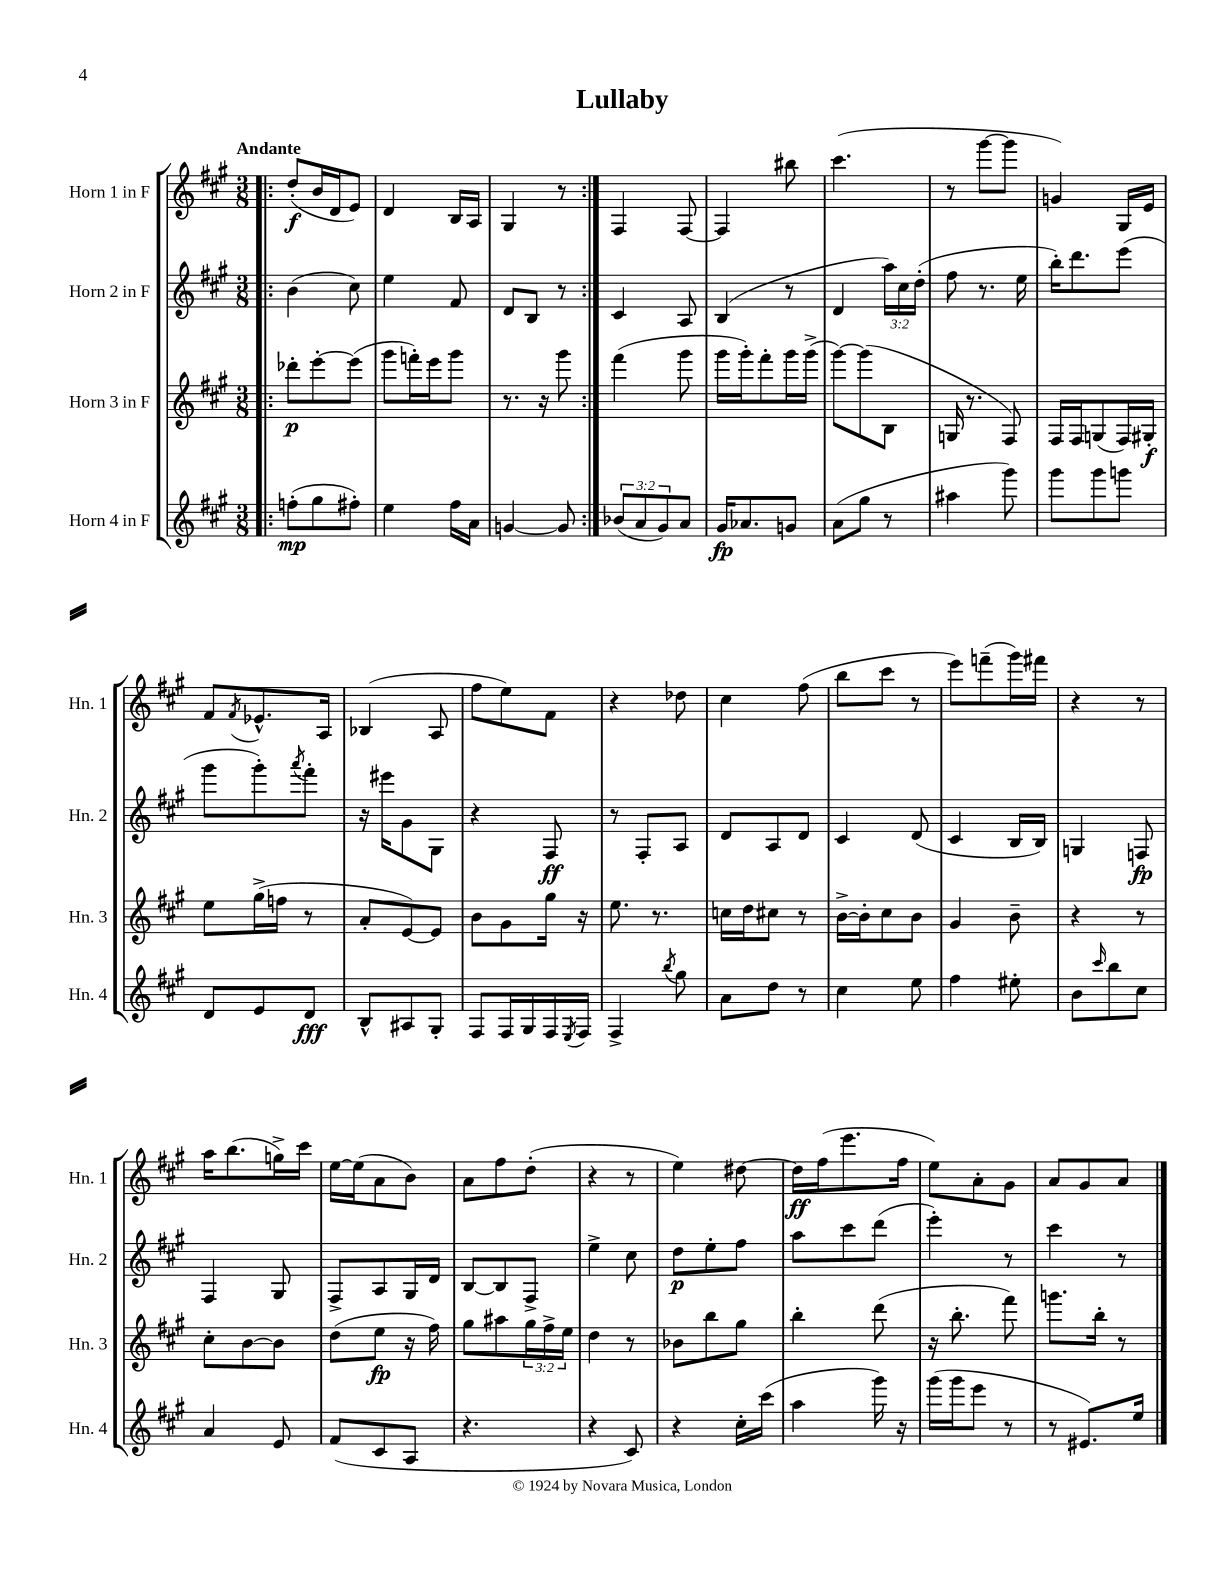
\header { title = "Lullaby" }
<<
\new StaffGroup <<
\new Staff = "s0" \with { instrumentName = "Horn 1 in F" shortInstrumentName = "Hn. 1" } {
    \clef treble \key a \major \numericTimeSignature \time 3/8 \tempo "Andante"
    \repeat volta 2 { \bar ".|:" d''8-.\f( b'16 d'16 e'8) |
    d'4 b16 a16 |
    gis4 r8 | }
    fis4 fis8~ |
    fis4 bis''8 |
    cis'''4.( |
    r8 gis'''8~ gis'''8 |
    g'4) gis16 e'16 |
    fis'8 \acciaccatura { fis'8 } ees'8.-^ a16 |
    bes4( a8 |
    fis''8 e''8) fis'8 |
    r4 des''8 |
    cis''4 fis''8( |
    b''8 cis'''8 r8 |
    e'''8) f'''8--( gis'''16) fis'''16 |
    r4 r8 |
    a''16 b''8.( g''16->) cis'''16 |
    e''16~ e''16( a'8 b'8) |
    a'8 fis''8 d''8-.( |
    r4 r8 |
    e''4) dis''8~ |
    dis''16\ff fis''16( e'''8. fis''16 |
    e''8) a'8-. gis'8 |
    a'8 gis'8 a'8 \bar "|." |
}
\new Staff = "s1" \with { instrumentName = "Horn 2 in F" shortInstrumentName = "Hn. 2" } {
    \clef treble \key a \major \numericTimeSignature \time 3/8 \override Staff.TupletNumber.text = #tuplet-number::calc-fraction-text
    \repeat volta 2 { \bar ".|:" b'4( cis''8) |
    e''4 fis'8 |
    d'8 b8 r8 | }
    cis'4 a8 |
    b4( r8 |
    d'4 \tuplet 3/2 { a''16) cis''16 d''16-.( } |
    fis''8 r8. e''16 |
    b''16-.) d'''8. e'''8( |
    gis'''8 gis'''8-.) \acciaccatura { a'''8 } fis'''8-. |
    r16 eis'''16 gis'8 gis8 |
    r4 fis8\ff |
    r8 fis8-. a8 |
    d'8 a8 d'8 |
    cis'4 d'8( |
    cis'4 b16 b16) |
    g4 f8\fp |
    fis4 gis8 |
    fis8-> a8 gis16 d'16 |
    b8~ b8 fis8-> |
    e''4-> cis''8 |
    d''8\p e''8-. fis''8 |
    a''8 cis'''8 d'''8( |
    e'''4-.) r8 |
    cis'''4 r8 \bar "|." |
}
\new Staff = "s2" \with { instrumentName = "Horn 3 in F" shortInstrumentName = "Hn. 3" } {
    \clef treble \key a \major \numericTimeSignature \time 3/8 \override Staff.TupletNumber.text = #tuplet-number::calc-fraction-text
    \repeat volta 2 { \bar ".|:" des'''8-.\p e'''8~-. e'''8( |
    gis'''8 f'''16-.) e'''16 gis'''8 |
    r8. r16 gis'''8 | }
    fis'''4( gis'''8 |
    gis'''16 gis'''16-.) fis'''8-. gis'''16 gis'''16->( |
    gis'''8~) gis'''8( b8 |
    g16 r8. fis8) |
    fis16 fis16 g8( fis16) gis16-.\f |
    e''8 gis''16->( f''16 r8 |
    a'8-. e'8~) e'8 |
    b'8 gis'8 gis''16 r16 |
    e''8. r8. |
    c''16 d''16 cis''8 r8 |
    b'16~-> b'16-. cis''8 b'8 |
    gis'4 b'8-- |
    r4 r8 |
    cis''8-. b'8~ b'8 |
    d''8( e''8\fp r16 fis''16) |
    gis''8 ais''8 \tuplet 3/2 { gis''16 fis''16-> e''16 } |
    d''4 r8 |
    bes'8 b''8 gis''8 |
    b''4-. d'''8( |
    r16 b''8.-. fis'''8) |
    g'''8. b''16-. r8 \bar "|." |
}
\new Staff = "s3" \with { instrumentName = "Horn 4 in F" shortInstrumentName = "Hn. 4" } {
    \clef treble \key a \major \numericTimeSignature \time 3/8 \override Staff.TupletNumber.text = #tuplet-number::calc-fraction-text
    \repeat volta 2 { \bar ".|:" f''8-.\mp( gis''8 fis''8-.) |
    e''4 fis''16 a'16 |
    g'4~ g'8 | }
    \tuplet 3/2 { bes'8( a'8 gis'8) } a'8 |
    gis'16\fp aes'8. g'8 |
    a'8( gis''8 r8 |
    ais''4 gis'''8) |
    gis'''8 gis'''8 g'''8 |
    d'8 e'8 d'8\fff |
    b8-^ ais8 gis8-. |
    fis8 fis16 gis16 fis16 \acciaccatura { e8 } fis16 |
    fis4-> \acciaccatura { b''8 } gis''8 |
    a'8 d''8 r8 |
    cis''4 e''8 |
    fis''4 eis''8-. |
    b'8 \grace { cis'''16 } b''8 cis''8 |
    a'4 e'8 |
    fis'8( cis'8 a8 |
    r4. |
    r4 cis'8) |
    r4 cis''16-. cis'''16( |
    a''4 gis'''16) r16 |
    gis'''16( gis'''16 e'''8 r8 |
    r8 eis'8.) e''16 \bar "|." |
}
>>
>>
\layout { \context { \Score \remove "Bar_number_engraver" } }
